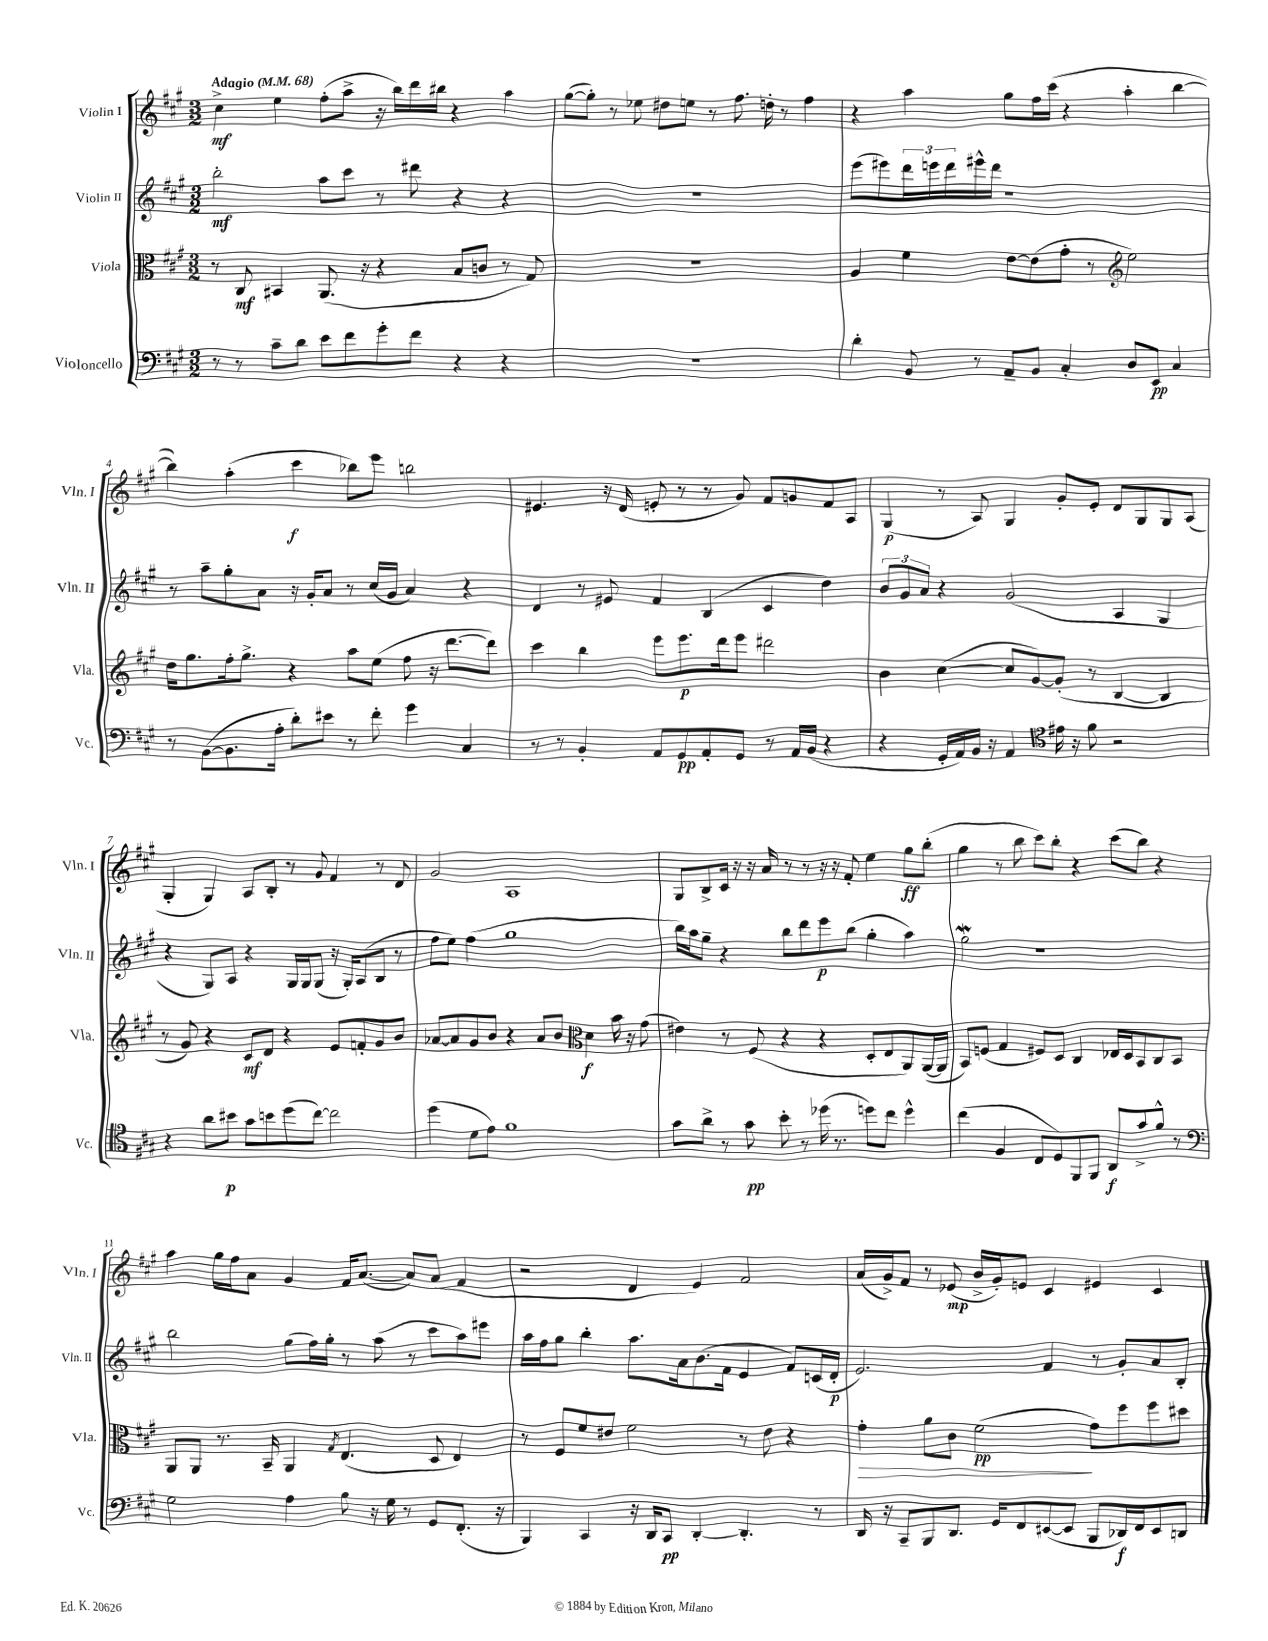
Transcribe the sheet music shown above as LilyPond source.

<<
\new StaffGroup <<
\new Staff = "s0" \with { instrumentName = "Violin I" shortInstrumentName = "Vln. I" } {
    \clef treble \key a \major \numericTimeSignature \time 3/2 \tempo "Adagio" 4 = 68
    cis''4->\mf e''4 fis''8-.( a''8-> r16 b''16) d'''16 bis''16 r4 a''4 |
    gis''8~( gis''8-.) r8 ees''8 dis''8 e''8 r8 fis''8. d''16-. r8 fis''4 |
    r4 a''4 gis''8 fis''16 cis'''16( r4 a''4-. b''4~ |
    b''4) a''4-.( cis'''4\f bes''8) e'''8 b''2 |
    eis'4. r16 d'16( e'8-. r8 r8 gis'8) fis'8 g'8 fis'8 a8 |
    gis4\p( r8 a8) gis4 gis'8-. e'8-. d'8 gis8 gis8 a8( |
    gis4-. gis4) a8 b8-. r8 gis'8 fis'4 r8 d'8 |
    gis'2 a1 |
    gis8 b8-> cis'16 r16 r16 a'16 r8 r8 r16 r16 fis'8-. e''4 gis''8\ff b''8-.( |
    gis''4 r8 b''8 cis'''8) b''8-. r4 cis'''8( b''8) r4 |
    a''4 gis''16 fis''16 a'8 gis'4 fis'16 a'8.~( a'8) a'8( fis'4 |
    r2 d'4 e'4) fis'2 |
    a'16( gis'16->) fis'8 r8 ees'8\mp( b'16-> gis'16-.) e'8 cis'4 eis'4 cis'4 \bar "|." |
}
\new Staff = "s1" \with { instrumentName = "Violin II" shortInstrumentName = "Vln. II" } {
    \clef treble \key a \major \numericTimeSignature \time 3/2
    b''2-.\mf a''8 cis'''8 r8 dis'''8 r4 r4 |
    R1. |
    e'''8( eis'''8) \tuplet 3/2 { d'''16 e'''16 d'''16 } eis'''16-^ d'''16 r1 |
    r8 a''8-- gis''8-. a'8 r16 gis'16-. a'8 r8 cis''16( gis'16 a'4) r4 |
    d'4 r8 eis'8 fis'4 b4( cis'4 d''4) |
    \tuplet 3/2 { b'8 gis'8 a'8 } r4 gis'2( a4 gis4 |
    r4 gis8) a8 r4 gis16 gis16 gis8( r16 gis16-.) a8( b8 r8 |
    fis''8 e''8) fis''4( gis''1 |
    b''16) a''16 gis''8-- r4 b''8 d'''8 e'''8\p b''8( gis''4-. a''4) |
    gis''2\mordent r1 |
    b''2 gis''8( fis''16) gis''16-. r8 a''8( r8 cis'''8 a''8) eis'''8 |
    a''16 fis''16 gis''8 b''4-. a''8. a'16 b'8.( fis'16 e'4 fis'8) c'16( d'16-.\p |
    e'2.) fis'4 r8 gis'8-. a'8 b8-. \bar "|." |
}
\new Staff = "s2" \with { instrumentName = "Viola" shortInstrumentName = "Vla." } {
    \clef alto \key a \major \numericTimeSignature \time 3/2
    r8 cis8\mf bis,4 a,8.( r16 r4 b8 c'8 r8 gis8) |
    R1. |
    a4 fis'4 e'8~ e'8( gis'8-. r8 \clef treble e''2) |
    d''16 gis''8. fis''16-. gis''8.-> r4 a''8 e''8( fis''8 r16 d'''8.~ d'''8) |
    cis'''4 b''4 e'''8 e'''8.\p d'''16 e'''8 dis'''2 |
    b'4 cis''4~( cis''8 gis'8~) gis'8-.( r8 b4~ b4 |
    r8 gis'8) r4 cis'8\mf d'8 r4 e'8 f'8-. gis'8 b'8 |
    aes'8~ aes'8 gis'8 b'8 r4 aes'8 b'8 \clef alto d'4\f b'16 r16 gis'8( |
    eis'4) r8 fis8( r4 r4 d8-. e8 a,8) a,16~( a,16 |
    b,8) f8( gis4 fis8) d8 cis4 ees16 d16 b,8 cis8 b,8 |
    a,8 a,8 r8. b,16-- a,4 \acciaccatura { gis8 } e4.( d8 e4) |
    r8 fis8 fis'8 eis'8 fis'2 r8 eis'8 r4 |
    gis'4-.\> a'8 cis'8 fis'2\pp\!( gis'8) fis''8 fis''8 dis''8 \bar "|." |
}
\new Staff = "s3" \with { instrumentName = "Violoncello" shortInstrumentName = "Vc." } {
    \clef bass \key a \major \numericTimeSignature \time 3/2
    r8 r8 cis'8-- d'8 e'8 fis'8 gis'8-. fis'8 r4 r4 |
    R1. |
    d'4-. b,8 r8 a,8-- b,8 cis4-. d8 e,8\pp cis4 |
    r8 b,8~( b,8. a16-. d'8-.) eis'8 r8 fis'8-. gis'4 cis4 |
    r8 r8 b,4-. a,8 gis,8\pp a,8-. gis,8 r8 a,16 b,16( r4 |
    r4 gis,16-. a,16) b,16 r16 a,4 \clef tenor eis'16 r16 fis'8 r2 |
    r4 a'8 bis'8\p gis'8 b'8 d''8( cis''8~) cis''2 |
    d''4( d'8 e'8) fis'1 |
    gis'8 a'8-> r8 gis'8\pp b'8-. r8 des''16( r8. d''8) cis''8 d''4-^ |
    cis''4( fis4 cis8 d8) fis,8 fis,8 a,8\f gis'8-> fis'8-^ r8 |
    \clef bass gis2 a4 b8 r16 gis16 r8 gis,8 fis,8.-.( r16 |
    b,,4) cis,4 r16 d,16 cis,8\pp d,4~-. d,4.-. r8 |
    d,16 r16 cis,8-- b,,8 d,8. gis,16 fis,8 eis,8~( eis,8 b,,8 des,16\f) fis,16 eis,8 d,8 \bar "|." |
}
>>
>>
